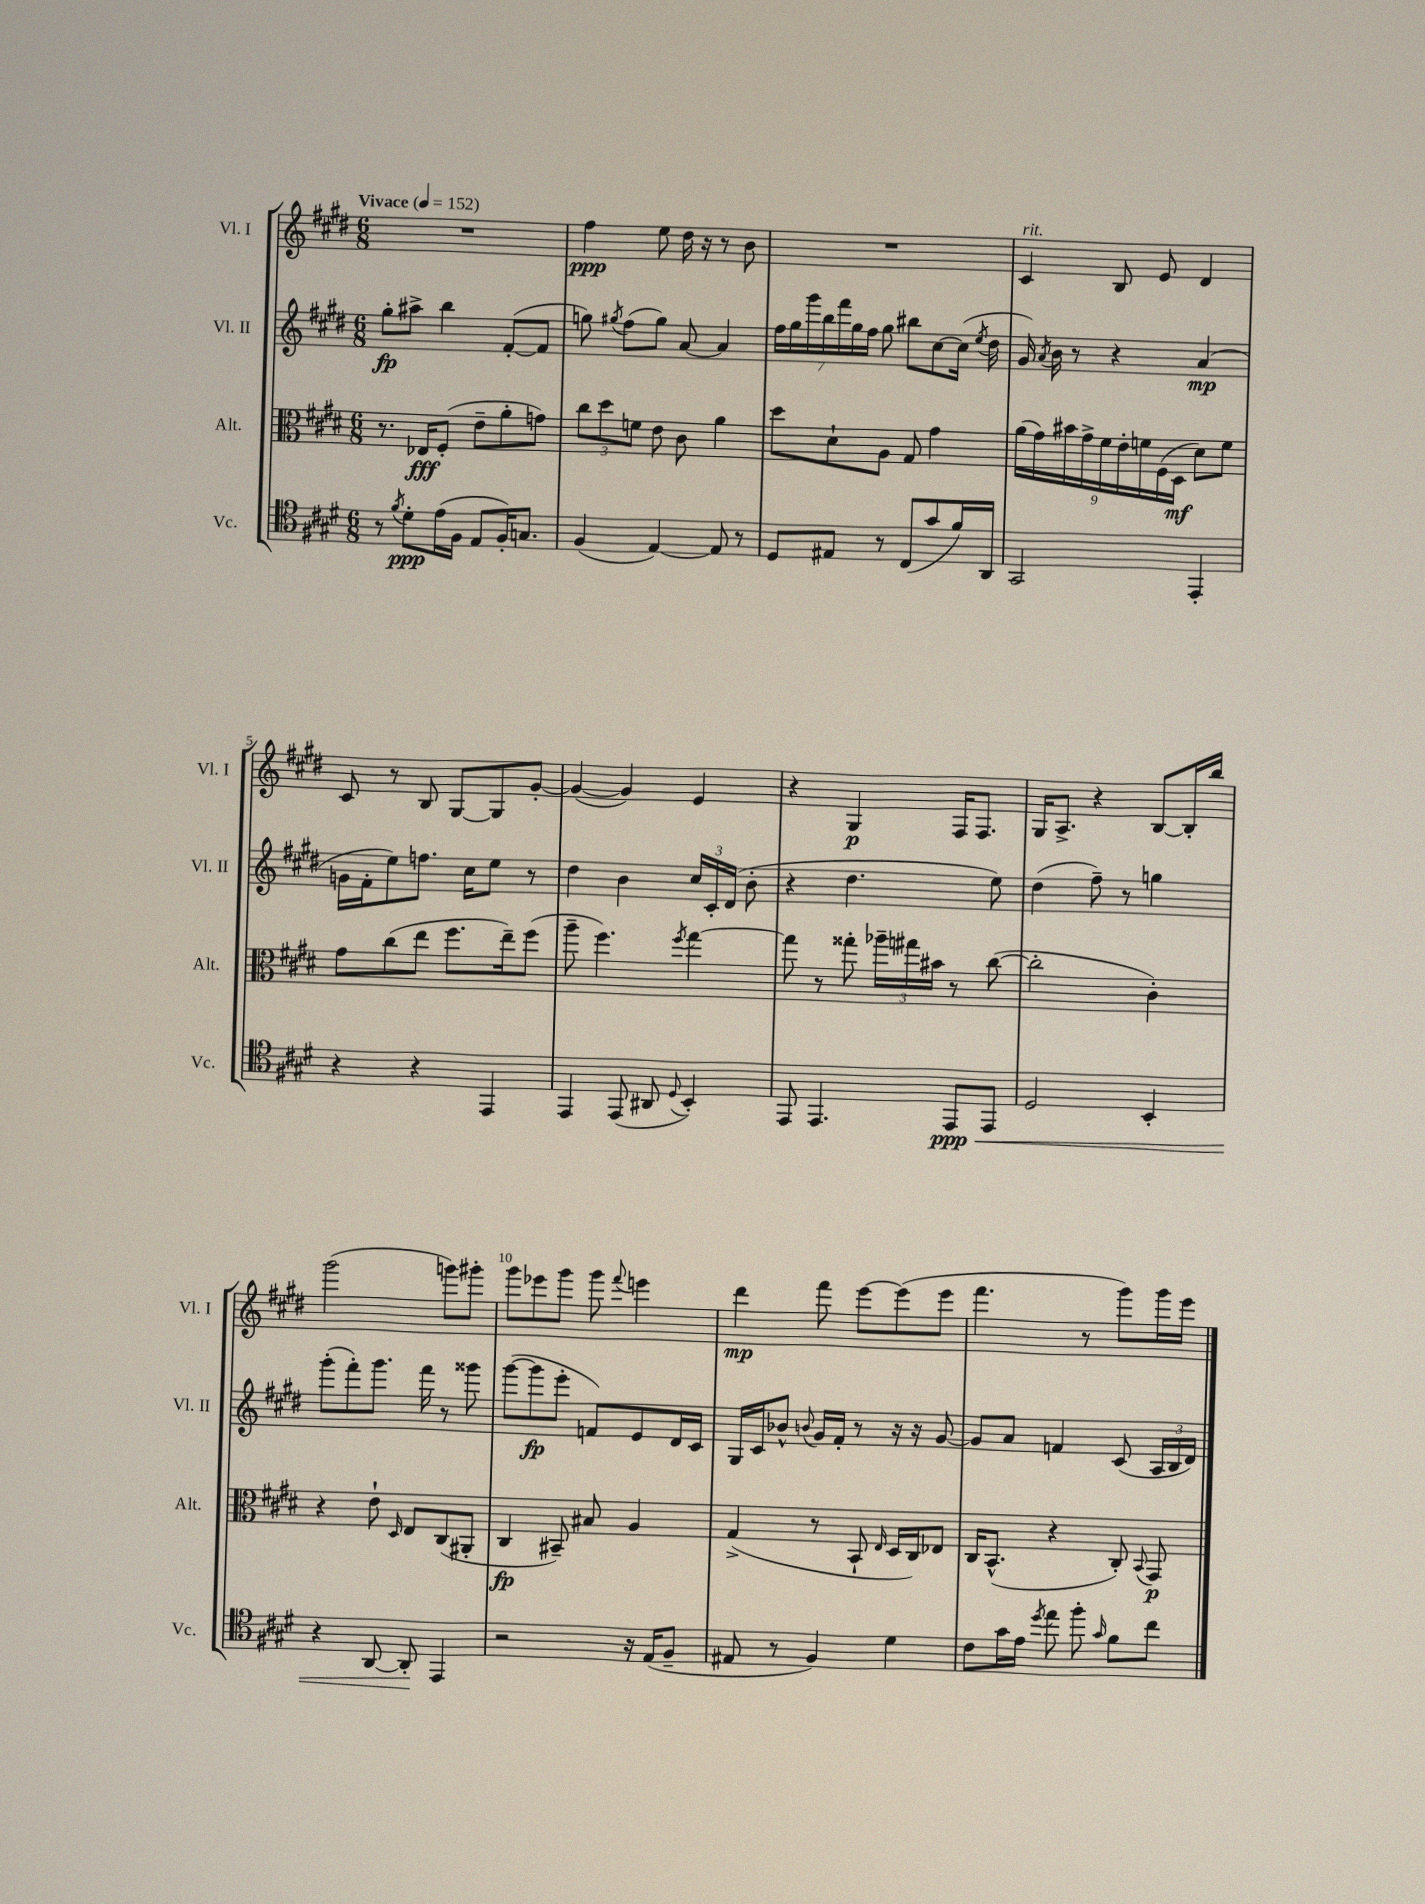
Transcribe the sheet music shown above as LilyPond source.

<<
\new StaffGroup <<
\new Staff = "s0" \with { instrumentName = "Vl. I" shortInstrumentName = "Vl. I" } {
    \clef treble \key e \major \numericTimeSignature \time 6/8 \tempo "Vivace" 4 = 152
    \autoBeamOff R2. |
    fis''4\ppp e''8 dis''16 r16 r8 b'8 |
    R2. |
    cis'4^\markup { \italic "rit." } b8 e'8 dis'4 |
    cis'8 r8 b8 gis8[~ gis8 gis'8]~-. |
    gis'4~( gis'4) e'4 |
    r4 gis4\p fis16[ fis8.] |
    gis16[ a8.]-> r4 b8[~ b16-. b''16] |
    gis'''2( g'''8[) gis'''8]-. |
    gis'''8[ ees'''8 gis'''8] gis'''8 \appoggiatura { fis'''8 } e'''4 |
    dis'''4\mp fis'''8 e'''8[~ e'''8( e'''8] |
    fis'''4. r8 gis'''8[) gis'''16 e'''16] \bar "|." |
}
\new Staff = "s1" \with { instrumentName = "Vl. II" shortInstrumentName = "Vl. II" } {
    \clef treble \key e \major \numericTimeSignature \time 6/8
    \autoBeamOff gis''8[-.\fp ais''8]-> b''4 fis'8[~-.( fis'8] |
    g''8) \acciaccatura { gis''8 } fis''8[( gis''8]) a'8~ a'4 |
    \tuplet 7/4 { fis''16[ gis''16 gis'''16 b''16 fis'''16 gis''16 fis''16] } gis''8 bis''8[ cis''8~ cis''16]( \acciaccatura { e''8 } dis''16 |
    gis'16) \acciaccatura { a'8 } b'16 r8 r4 a'4\mp( |
    g'16[ fis'16-. e''8) f''8.] cis''16[ e''8] r8 |
    dis''4 b'4 \tuplet 3/2 { cis''16[ cis'16-. dis'16]( } b'8-. |
    r4 dis''4. e''8) |
    dis''4( fis''8--) r8 g''4 |
    gis'''8[-.( fis'''8-.) gis'''8.] fis'''16 r8 gisis'''8 |
    gis'''8[~( gis'''8\fp e'''8]-. f'8[) e'8 dis'16 cis'16] |
    gis16[ cis'16 bes'8]-^ \appoggiatura { b'8 } gis'16[ fis'16]-. r8 r16 r16 gis'8~ |
    gis'8[ a'8] f'4 cis'8( \tuplet 3/2 { a16[ b16 dis'16]) } \bar "|." |
}
\new Staff = "s2" \with { instrumentName = "Alt." shortInstrumentName = "Alt." } {
    \clef alto \key e \major \numericTimeSignature \time 6/8
    \autoBeamOff r8. ees16[\fff fis8]-.( e'8[-- a'8-. g'8]) |
    \tuplet 3/2 { cis''8[ dis''8 f'8] } e'8 cis'8 a'4 |
    dis''8[ dis'8-! a8] gis8 gis'4 |
    \tuplet 9/8 { a'16[( gis'16) bis'16 gis'16-> fis'16 e'16-. f'16 fis16( dis16]\mf } dis'8[) f'8] |
    gis'8[ cis''8( e''8] fis''8.[ e''16--) fis''8]( |
    a''8-- fis''4.) \acciaccatura { fis''8 } gis''4~ |
    gis''8 r8 gisis''8-. \tuplet 3/2 { aes''16[-- gis''16 bis'16] } r8 cis''8~( |
    cis''2-. cis'4-.) |
    r4 e'8-! \grace { dis16 } e8[ cis8( ais,8]-. |
    cis4\fp bis,8--) bis8 a4 |
    gis4->( r8 b,8-! \grace { e16 } dis16[ cis16) ees8] |
    cis16[ b,8.]-^( r4 cis8-.) \appoggiatura { b,8 } gis,8\p \bar "|." |
}
\new Staff = "s3" \with { instrumentName = "Vc." shortInstrumentName = "Vc." } {
    \clef tenor \key e \major \numericTimeSignature \time 6/8
    \autoBeamOff r8 \acciaccatura { fis'8 } dis'8[-.\ppp e'16( fis16] e8[ fis16-.) g8.] |
    fis4( e4~) e8 r8 |
    dis8[ eis8] r8 cis8[( gis'8 fis'16) a,16] |
    gis,2 e,4-. |
    r4 r4 e,4 |
    e,4 e,8( ais,8 \appoggiatura { dis8 } b,4-.) |
    e,8 e,4. e,8[\ppp\< e,8] |
    dis2 b,4-. |
    r4 a,8~ a,8-.\! e,4 |
    r2 r16 e16[( fis8]-- |
    eis8 r8 fis4) dis'4 |
    cis'8[ gis'16 e'16] \acciaccatura { dis''8 } e''8 fis''8-. \grace { gis'16 } fis'8[ cis''8] \bar "|." |
}
>>
>>
\layout { \context { \Score \override BarNumber.break-visibility = ##(#f #t #t) barNumberVisibility = #(every-nth-bar-number-visible 5) } }
